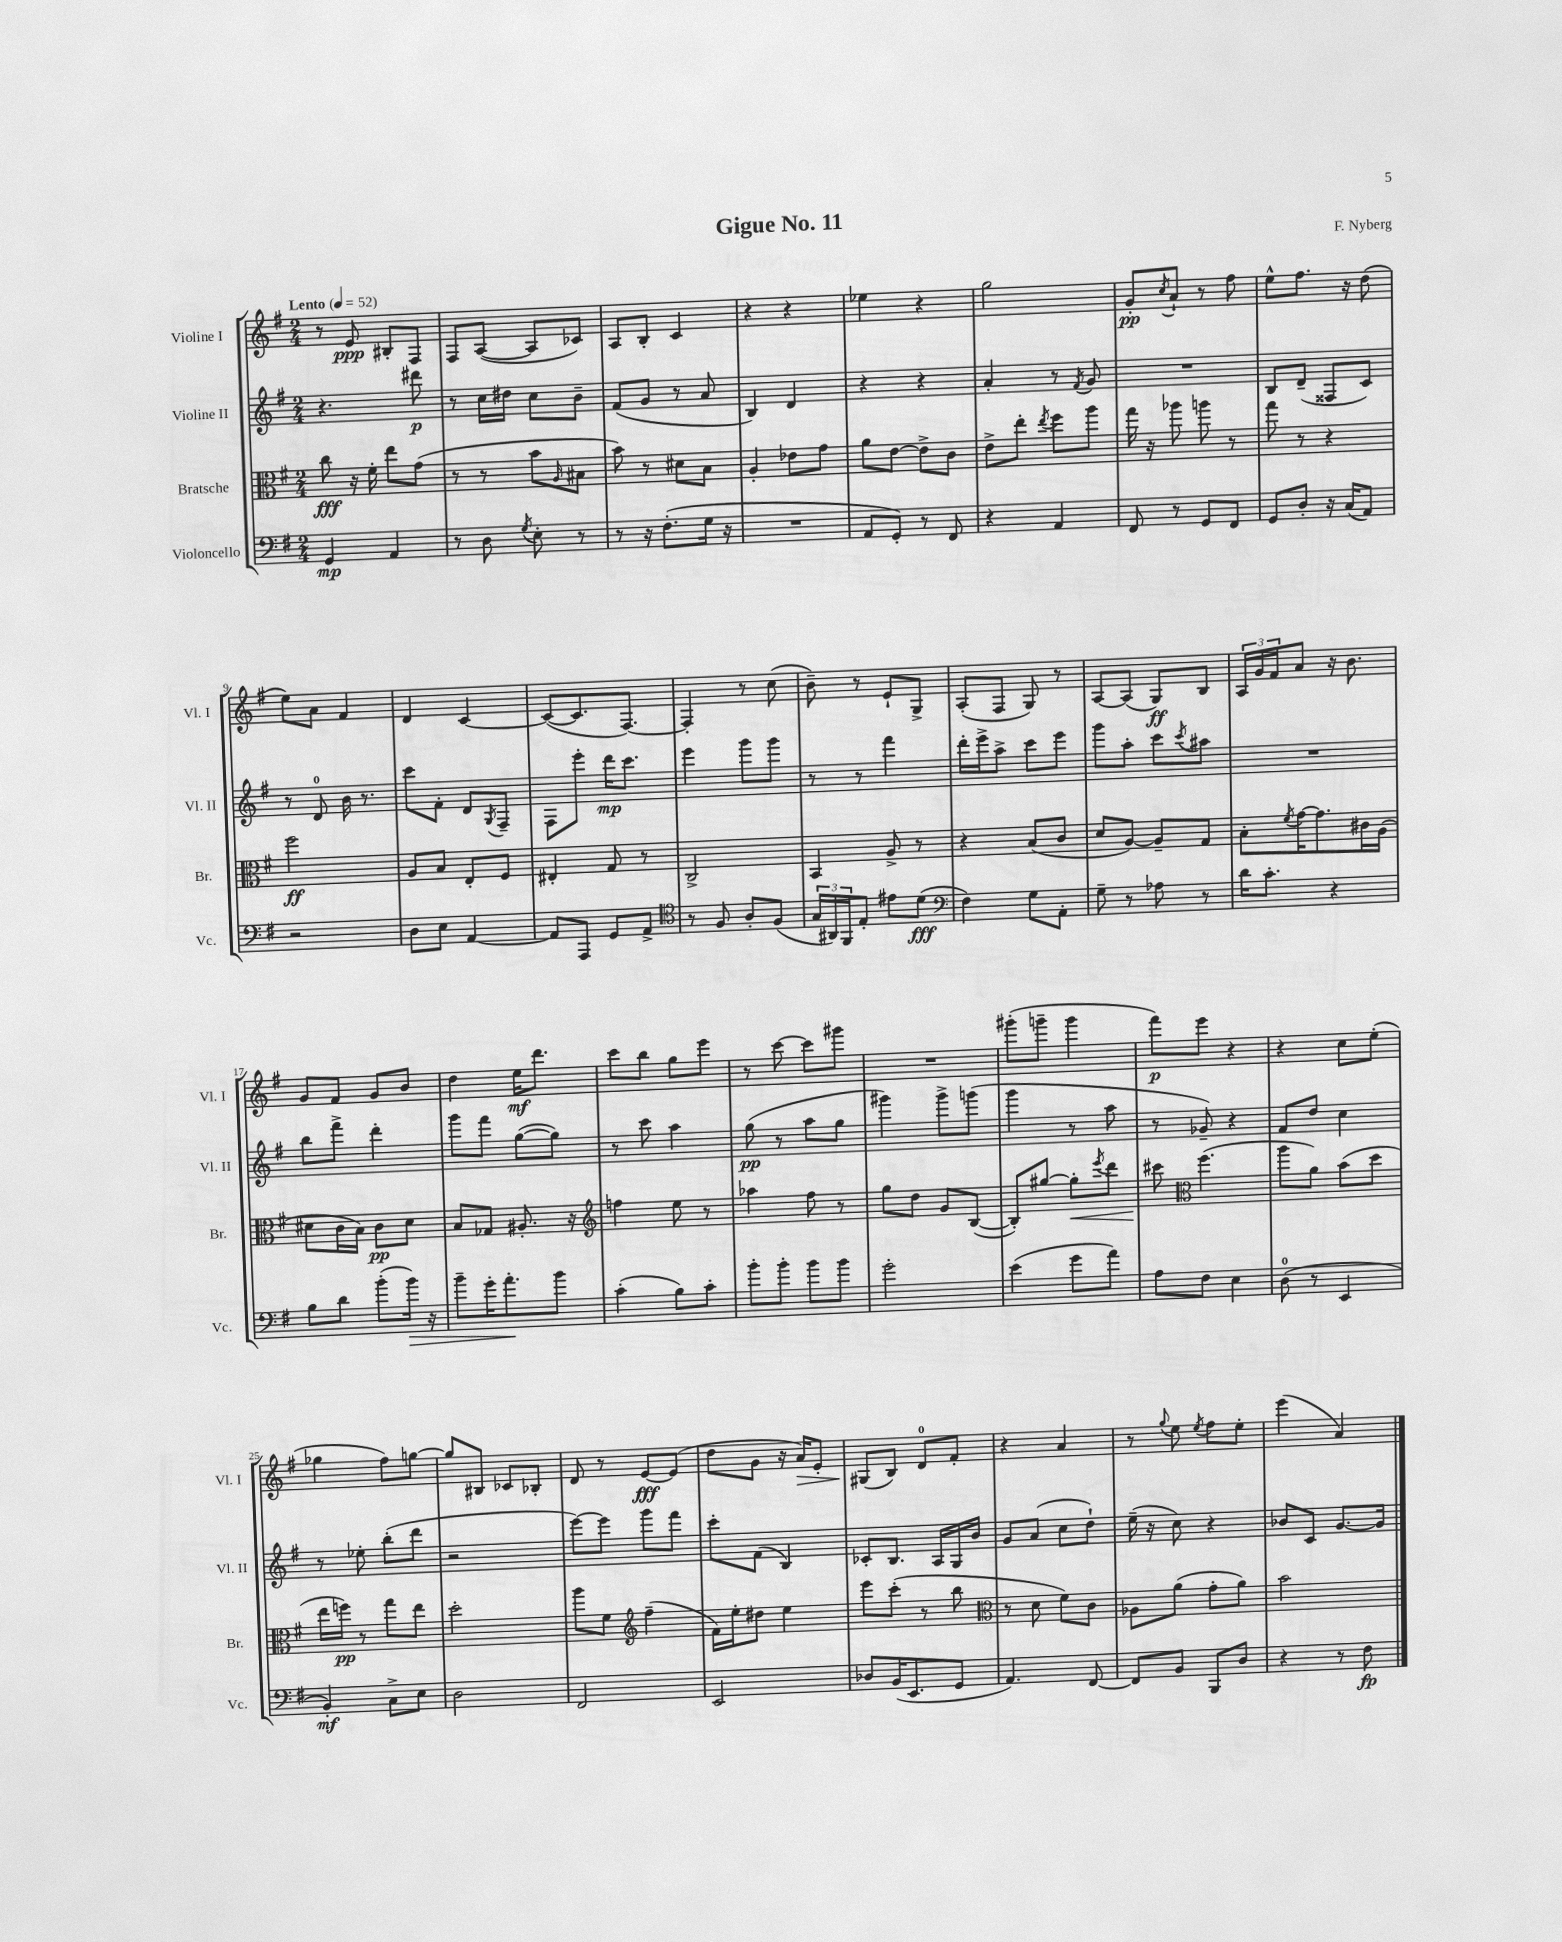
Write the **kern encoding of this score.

**kern	**kern	**kern	**kern
*staff4	*staff3	*staff2	*staff1
*clefF4	*clefC3	*clefG2	*clefG2
*k[f#]	*k[f#]	*k[f#]	*k[f#]
*M2/4	*M2/4	*M2/4	*M2/4
*MM52	*MM52	*MM52	*MM52
4GG	8cc	4.r	8r
.	16r	.	8e
.	16f#'	.	.
4AA	8ee	.	8B#'
.	(8g	8ddd#	8F#
=	=	=	=
8r	8r	8r	8F#
8D	8r	16cc	([8A
.	.	16dd#	.
8qG	.	.	.
8E'	8b	8cc	8A]
.	16qqA	.	.
8r	8B#	8b~	8c-)
=	=	=	=
8r	8b)	(8f#	8A
16r	8r	8g	8B'
(8.F#'	.	.	.
.	8d#	8r	4c
16G	8B	8a	.
16r	.	.	.
=	=	=	=
2r	4A'	4B)	4r
.	8e-	4d	4r
.	8g	.	.
=	=	=	=
8AA	8a	4r	4ee-
8GG')	[8e	.	.
8r	8e^]	4r	4r
8FF#	8c	.	.
=	=	=	=
4r	8e^	4a'	2gg
.	8ee'	.	.
.	8qee	.	.
4AA	8ff#	8r	.
.	.	8qf#	.
.	8aa	8g	.
=	=	=	=
8FF#	16gg	2r	8g'
.	16r	.	.
.	.	.	8qcc
8r	8aa-	.	8a`
8GG	8aa	.	8r
8FF#	8r	.	8ff#
=	=	=	=
8GG	8gg	8B	8ee^^
8D'	8r	(8d~	8.ff#
16r	4r	8F##	.
(16C	.	.	16r
8AA)	.	8c)	(8dd
=	=	=	=
2r	2ff#	8r	8ee)
.	.	8d	8a
.	.	16b	4f#
.	.	8.r	.
=	=	=	=
8D	8A	8ccc	4d
8E	8B	8f#'	.
[4AA	8E'	8d	[4c
.	.	8qG	.
.	8F#	8F#~	.
=	=	=	=
8AA]	4E#'	8F#	(8c_
8AAA	.	8eee'	8.c]
8GG	8G	16ddd	.
.	.	8.ccc	[8.F#)
8AA^	8r	.	.
=	=	=	=
*clefC4	*	*	*
8r	2C^	4eee	4F#']
8F#	.	.	.
8A'	.	8ggg	8r
(8F#	.	8ggg	(8cc
=	=	=	=
24G	4BB	8r	8b~)
24AA#)	.	.	.
24FF#	.	.	.
8E'	.	8r	8r
8e#	8A^	4fff#	8e`
(8d	8r	.	8G^
=	=	=	=
*clefF4	*	*	*
4F#)	4r	16ddd'	(8A'
.	.	16eee^	.
.	.	8aa^	8F#
8G	(8B	8ccc	8G)
8AA'	8c	8eee	8r
=	=	=	=
8G~	8d	8ggg	[8A
8r	[8A)	8aa'	(8A]
8A-	8A~]	8ccc	8G)
.	.	8qccc	.
8r	8G	8aa#	8B
=	=	=	=
16d	8B'	2r	24A
.	.	.	24g
8.c'	.	.	.
.	.	.	24f#
.	8qf#	.	.
.	[16g	.	8a
.	8.g]	.	.
4r	.	.	16r
.	.	.	8.b
.	16c#	.	.
.	(16A	.	.
=	=	=	=
8B	8d#	8bb	8g
8d	16c	8fff#^	8f#
.	16B)	.	.
(8b'	8c	4ddd'	8g
16b)	8d#	.	8b
16r	.	.	.
=	=	=	=
8b~	8B	8ggg	4dd
16g'	8G-	8fff#	.
8.a'	.	.	.
.	8.A#'	([8gg	16ee
.	.	.	8.ddd
8b	.	8gg])	.
.	16r	.	.
=	=	=	=
*	*clefG2	*	*
(4c'	4ff	8r	8ccc
.	.	8ccc	8bb
8B)	8ee	4aa	8gg
8c'	8r	.	8eee
=	=	=	=
8b'	4aa-	(8gg	8r
8b'	.	8r	[8ccc
8b	8ff#	8aa	8ccc]
8b	8r	8gg	8ggg#
=	=	=	=
2g'	8gg	4ggg#)	2r
.	8dd	.	.
.	8g	8ggg#^	.
.	([8B	(8ggg	.
=	=	=	=
(4e	8B'])	4ggg	(8ggg#'
.	[8gg#	.	8ggg~
8g	8gg#']	8r	4ggg
.	8qeee	.	.
8a)	8ddd	8aa	.
=	=	=	=
8A	8ccc#	8r	8fff#)
*	*clefC3	*	*
8F#	(4.ff#	8g-~)	8eee
4E	.	4r	4r
=	=	=	=
(8D	8aa	8f#	4r
8r	8a)	8dd	.
4EE	(8b	4cc	8cc
.	8dd	.	(8ee'
=	=	=	=
4BB')	16ee	8r	4gg-
.	16ff)	.	.
.	8r	8ee-'	.
8C^	8gg	(8bb'	8ff#)
8E	8ee	8ddd	[8gg
=	=	=	=
2D	2dd'	2r	8gg]
.	.	.	8B#
.	.	.	8c-
.	.	.	8B-'
=	=	=	=
2FF#	8aa	[8eee)	8d
.	8f#	8eee]	8r
*	*clefG2	*	*
.	(4ff#~	8ggg	[8e
.	.	8fff#	(8e]
=	=	=	=
2EE	16f#)	8ccc'	8dd
.	16ee'	.	.
.	8dd#	(8f#	8g
.	4ee	4B)	16r
.	.	.	16a)
.	.	.	8e'
=	=	=	=
8D-	8eee	8c-'	(8G#
(16BB	(8ccc'	8.B	8B)
8.EE	.	.	.
.	8r	.	8d
.	.	16A	.
8GG	8bb	16G	8f#'
.	.	16b	.
=	=	=	=
*	*clefC3	*	*
4.AA)	8r	8g	4r
.	8d	(8a	.
.	8f#)	8cc	4a
[8FF#	8c	8dd`)	.
=	=	=	=
8FF#]	8A-	(16ee~	8r
.	.	16r	.
.	.	.	8qqgg
8BB	(8a	8cc)	8ee
.	.	.	8qee
8BBB	8g'	4r	8ff#
8D	8a)	.	8ee'
=	=	=	=
4r	2b	8b-	(4eee
.	.	8c	.
8r	.	[8.g	4a)
8F#	.	.	.
.	.	16g]	.
==	==	==	==
*-	*-	*-	*-
